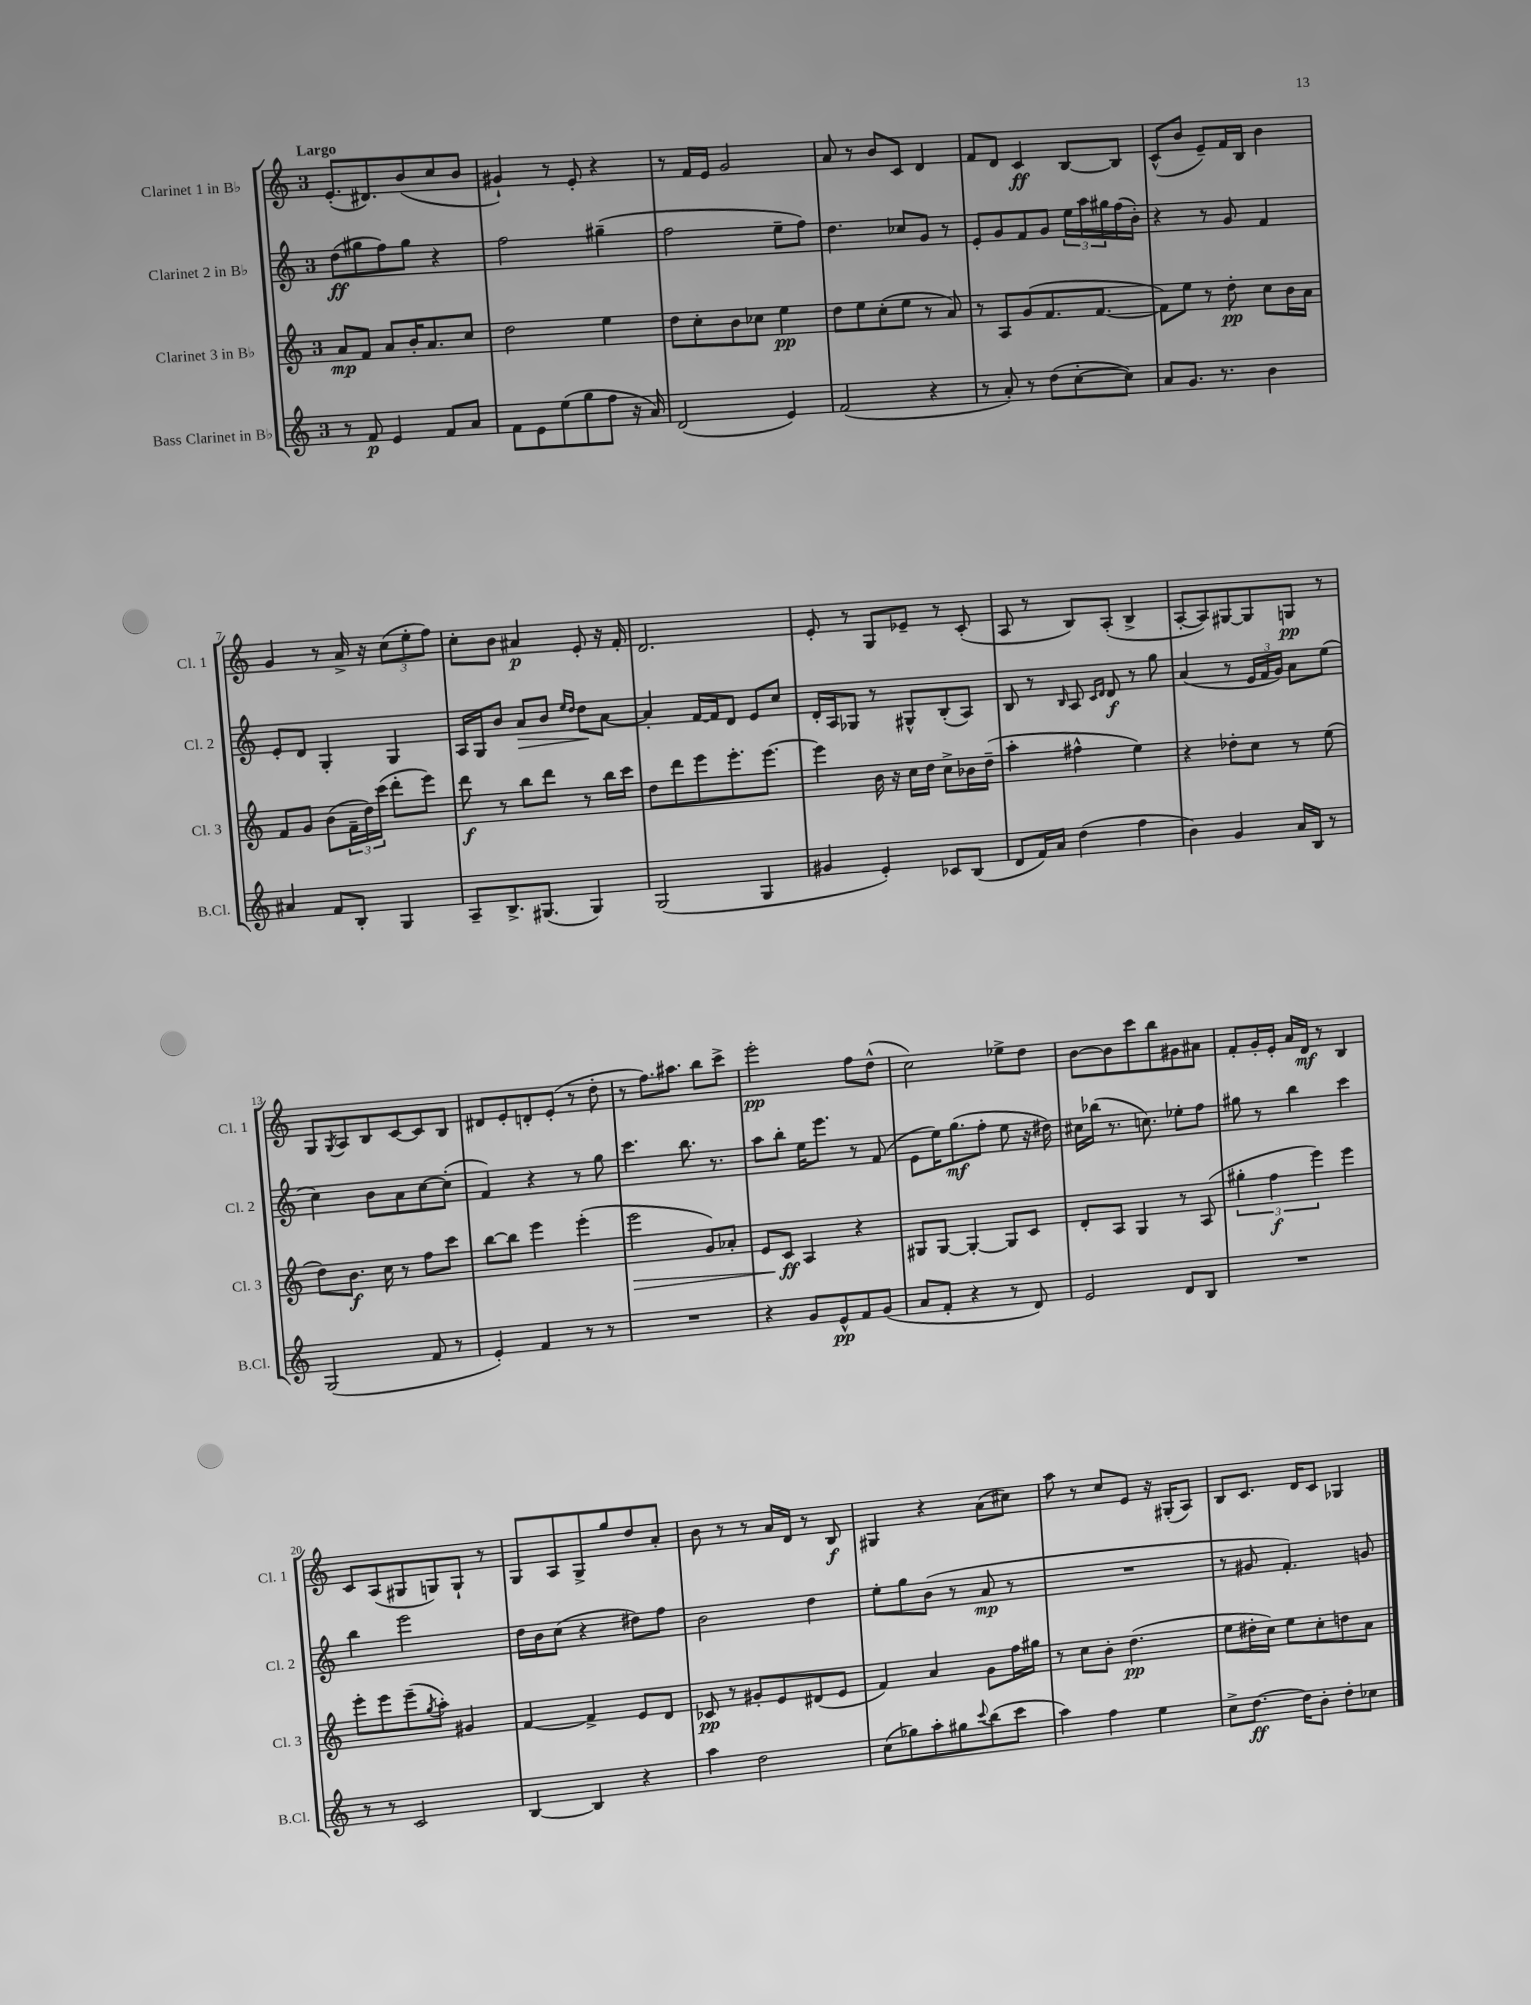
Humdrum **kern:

**kern	**kern	**kern	**kern
*staff4	*staff3	*staff2	*staff1
*clefG2	*clefG2	*clefG2	*clefG2
*k[]	*k[]	*k[]	*k[]
*M3/4	*M3/4	*M3/4	*M3/4
8r	8a/L	(8dd\L	(8.e'/L
8f/	8f/J	8gg#\	.
.	.	.	8.d#/)
4e/	8a/L	8ff\)	.
.	16b'/K	8gg#\J	(8b/
.	8.a/	.	.
8f/L	.	4r	8cc/
8a/J	8cc/J	.	8b/J
=	=	=	=
8f\L	2dd\	2ff\	4g#`/)
8e\	.	.	.
(8ee\	.	.	8r
8gg\	.	.	8e'/
8ff\J	4ee\	(4gg#~\	4r
16r	.	.	.
16a/)	.	.	.
=	=	=	=
(2d/	8dd\L	2ff\	8r
.	8cc'\	.	16f/LL
.	.	.	16e/JJ
.	8b\	.	2g/
.	8cc-\J	.	.
4e/)	4ee\	8ee~\L	.
.	.	8ff\J)	.
=	=	=	=
(2f/	8dd\L	4.dd\	8a/
.	8ee\	.	8r
.	(8cc'\	.	8b/L
.	8ee\J	8cc-/L	8c/J
4r	8r	8g/J	4d/
.	8a/)	8r	.
=	=	=	=
8r	8r	8e'/L	8f/L
8a'/)	8A/L	8g/	8d/J
8r	(8g/	8f/	4c/
(8dd\L	8.f/	8g/J	.
[8cc'\	.	24ee\LL	[8B/L
.	.	24aa\	.
.	[8.f/J	.	.
.	.	24gg#\	.
8cc\]J)	.	(16ff\	8B/]J
.	.	16b'\JJ)	.
=	=	=	=
8a/L	8f\]L)	4r	(8c^^/L
8.g/J	8ee\J	.	8b/J
.	8r	8r	8e~/L)
8.r	.	.	.
.	8dd'\	8g/	16f/L
.	.	.	16B/JJ
4b\	8cc\L	4f/	4b\
.	16b\L	.	.
.	16a\JJ	.	.
=	=	=	=
4a#/	8f/L	8e'/L	4g/
.	8g/J	8d/J	.
8f/L	(8b\L	4G'/	8r
8B'/J	24f~\L	.	16a^/
.	24dd\)	.	.
.	.	.	16r
.	(24ccc\JJ	.	.
4G/	8ddd'\L	4G/	(12cc\L
.	.	.	12ee'\
.	8eee\J)	.	.
.	.	.	12ff\J)
=	=	=	=
8A~/L	8ddd\	16A/LL	8cc'\L
.	.	16G/J	.
8.B^/	8r	8b/J	8b\J
.	8bb\L	8a/L	4a#/
(8.G#/J	.	.	.
.	8ddd\J	8b/J	.
.	.	16qqee/LL	.
.	.	16qqdd/JJ	.
4G#/)	8r	8dd\L	8e'/
.	16bb\LL	[8a\J	16r
.	16ccc\JJ	.	16f'/
=	=	=	=
(2G/	8dd\L	4a'/]	2.d/
.	8ddd\	.	.
.	8eee\	[16f/LL	.
.	.	16f/]J	.
.	8.eee'\	8d/J	.
4G/	.	8e/L	.
.	[8.eee\J	.	.
.	.	8cc/J	.
=	=	=	=
4g#/	4eee\]	16d'/LL	8e'/
.	.	16A/J	.
.	.	8G-/J	8r
4e'/)	16b\	8r	8G/L
.	16r	.	.
.	16cc\LL	8G#^^/L	8e-~/J
.	16dd\JJ	.	.
8c-/L	8cc^\L	(8B'/	8r
(8B/J	16b-\L	8A/J)	(8c'/
.	(16dd~\JJ	.	.
=	=	=	=
8d/L	4aa'\	8B/	8A/
16f/L)	.	8r	8r
16a/JJ	.	.	.
.	.	16qqB/	.
(4dd\	4ff#^^\	8A/	8B/L)
.	.	16qqc/LL	.
.	.	16qqd/JJ	.
.	.	8d/	(8A'/J
4ff\	4ee\)	8r	4B^/
.	.	8gg\	.
=	=	=	=
4b\)	4r	(4a/	[8A'/L
.	.	.	8A/])
4g/	8dd-'\L	8r	[8G#/
.	8cc\J	24e/LL	8G#/]
.	.	24f/	.
.	.	24g/JJ)	.
16a/LL	8r	8a\L	8G/J
16B/JJ	.	.	.
8r	(8ee\	(8ee\J	8r
=	=	=	=
(2G/	8dd\L)	4cc\)	8G/L
.	.	.	8qG/
.	8.b\J	.	8A/
.	.	8b\L	8B/
.	16cc\	.	.
.	8r	8a\	[8c/
8f/	8ff\L	[8cc\	8c/]
8r	8ccc\J	(8cc'\]J	8B/J
=	=	=	=
4e'/)	[8bb\L	4f/)	8d#/L
.	8bb\]J	.	8e'/
4f/	4eee\	4r	8d'/
.	.	.	(8e'/J
8r	(4eee'\	8r	8r
8r	.	8gg\	8dd'\
=	=	=	=
2.r	2eee\	4.ccc\	8r
.	.	.	8.ff\L)
.	.	.	8.aa#\J
.	.	8.bb\	.
.	8g/L)	.	8bb\L
.	.	8.r	.
.	8a-'/J	.	8ccc^\J
=	=	=	=
4r	8e/L	8aa\L	2eee'\
.	8c/J	8bb'\J	.
8g/L	4A/	16ee\LK	.
.	.	8.eee\J	.
8e^^/	.	.	.
8f/	4r	8r	8ff\L
(8g/J	.	(8f/	(8dd^^\J
=	=	=	=
8a/L	8G#/L	8e\L	2cc\)
8f'/J	[8G#/J	16ee\K)	.
.	.	(8.gg\	.
4r	4G#'/_	.	.
.	.	8ff'\J	.
8r	8G#/]L	8ee\	8ee-^\L
8d/)	8c/J	16r	8dd\J
.	.	16dd#\)	.
=	=	=	=
2e/	8d'/L	16cc#\LL	[8b\L
.	.	(16bb-\JJ	.
.	8A/J	8.r	8b\]
.	4G/	.	8ccc\
.	.	8.cc\)	.
.	.	.	8bb\
8d/L	8r	8ee-'\L	8g#\
8B/J	(8A/	8ff\J	8a#\J
=	=	=	=
2.r	6gg#'\	8gg#\	8f'/L
.	.	8r	16g'/L
.	6ff\	.	.
.	.	.	16e'/JJ
.	.	4bb\	16a/LL
.	.	.	16d/JJ
.	6eee\)	.	.
.	.	.	8r
.	4eee\	4ccc\	4B/
=	=	=	=
8r	8eee'\L	4bb\	8c/L
8r	8eee\	.	(8A/
2c/	(8eee~\	2eee\	8G#/
.	8qgg/	.	.
.	8aa'\J)	.	8G/)
.	4g#/	.	8G`/J
.	.	.	8r
=	=	=	=
[4B/	[4f/	16dd\LL	8G/L
.	.	16b\J	.
.	.	(8cc\J	8A/
4B/]	4f^/]	4r	8G^/
.	.	.	8gg/
4r	8e/L	8dd#\L)	8dd/
.	8d/J	8ff\J	8a'/J
=	=	=	=
4aa\	8c-/	2b\	8b\
.	8r	.	8r
2dd\	8g#'/L	.	8r
.	8e/	.	16a/LL
.	.	.	16d/JJ
.	(8d#/	4dd\	8r
.	8e/J	.	8B/
=	=	=	=
(8cc\L	4f/)	8ee'\L	4G#/
8gg-\)	.	8gg\	.
8aa'\	4a/	(8b\J	4r
8gg#\	.	8r	.
8qqccc/	.	.	.
(8bb\	8g\L	8a/	(8a\L
8ccc\J	16ff\L	8r	8cc#\J)
.	16gg#\JJ	.	.
=	=	=	=
4aa\)	8r	2.r	8aa\
.	8cc\L	.	8r
4ff\	8b'\J	.	8cc/L
.	(4.dd\	.	8e/J
4ee\	.	.	16r
.	.	.	(16G#'/LK
.	.	.	8A/J)
=	=	=	=
8cc^\L	8ee\L	8r	8B/L
[8.dd\J	16dd#'\L	8g#/	8.c/J
.	16cc\JJ)	.	.
.	8ee\L	4.f'/)	.
16dd\]LK	.	.	16d/LK
8b'\J	8cc'\	.	8c/J
8dd'\L	8dd\	.	4G-/
8cc-\J	8a\J	8g/	.
==	==	==	==
*-	*-	*-	*-
